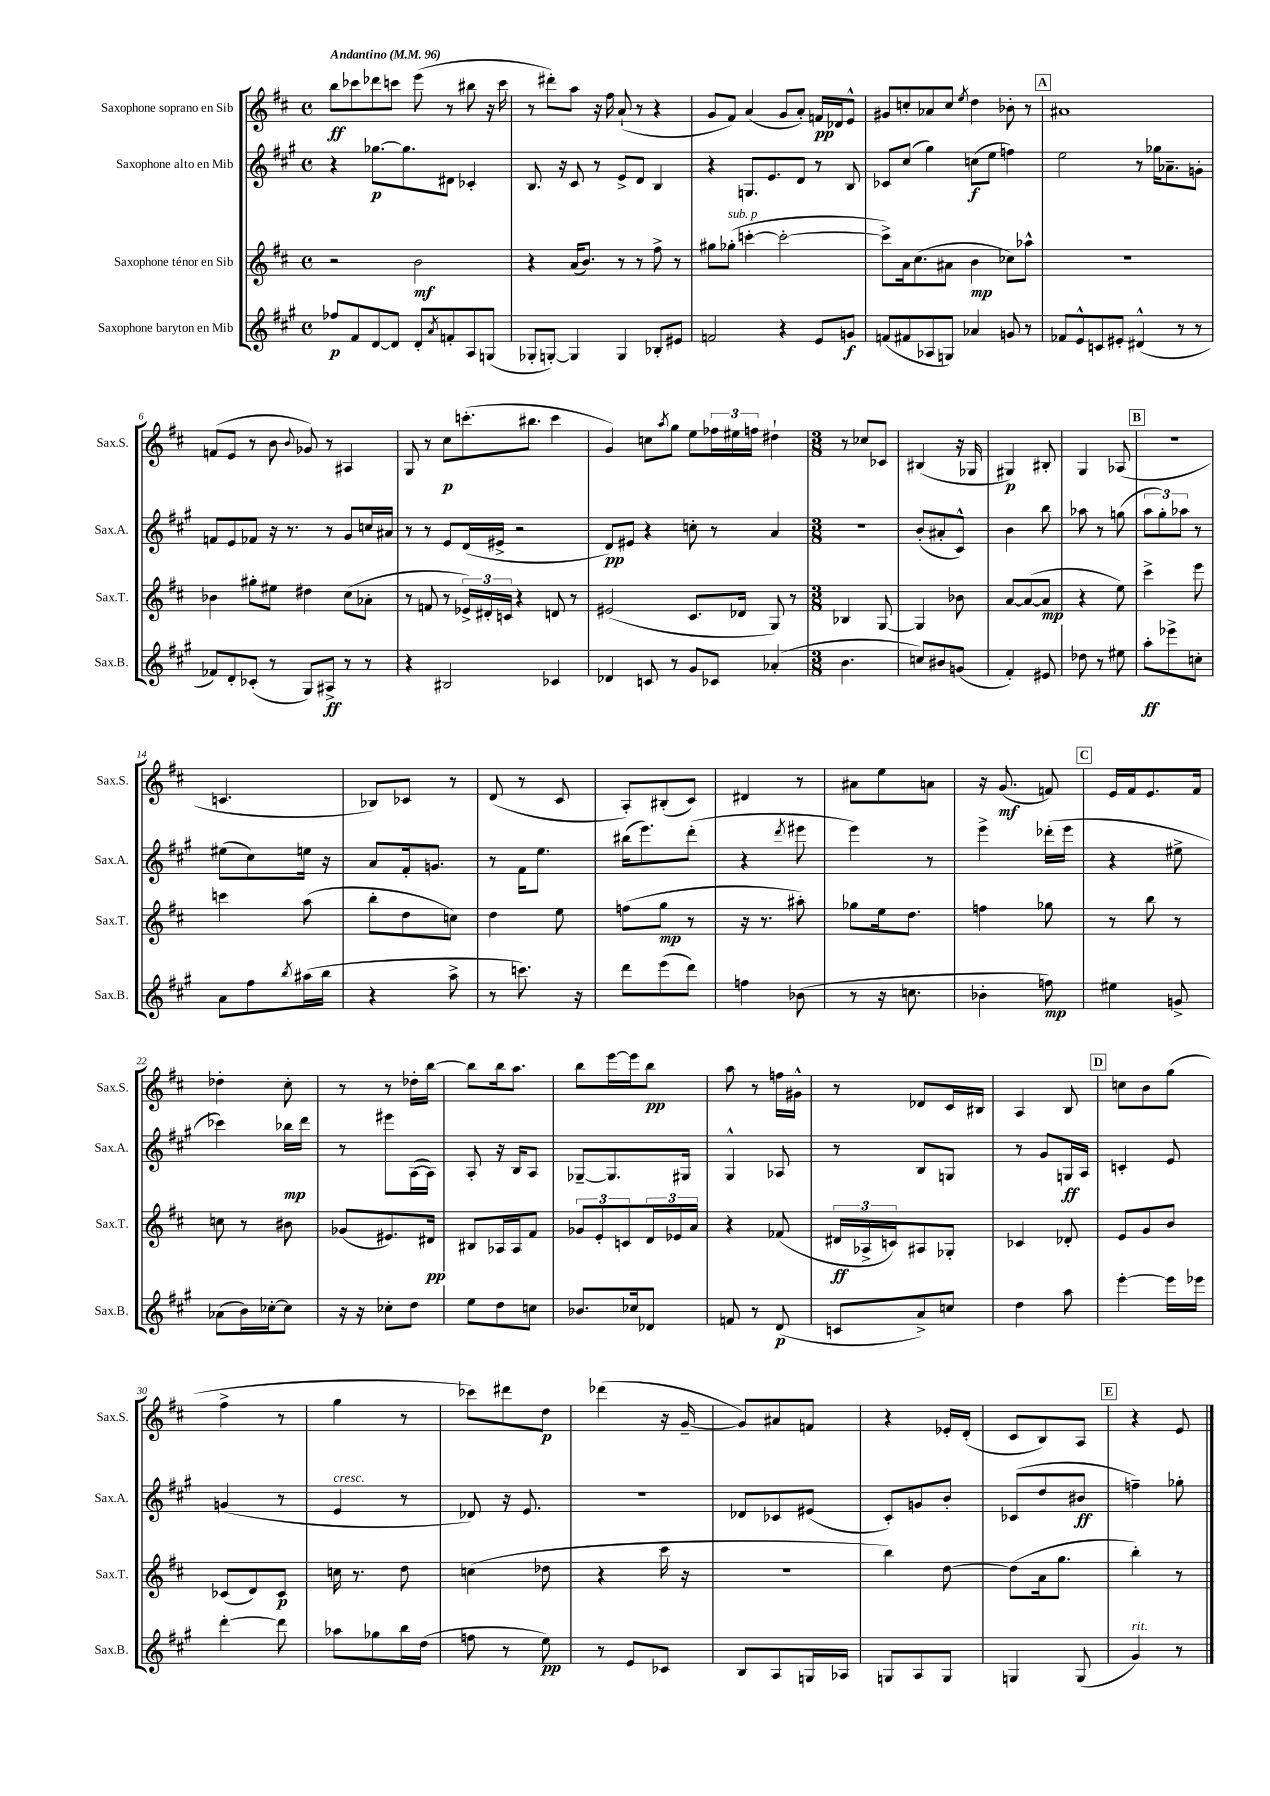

**kern	**dynam	**kern	**dynam	**kern	**dynam	**kern	**dynam
*part4	*part4	*part3	*part3	*part2	*part2	*part1	*part1
*staff4	*staff4	*staff3	*staff3	*staff2	*staff2	*staff1	*staff1
*I"Saxophone baryton en Mib	*	*I"Saxophone ténor en Sib	*	*I"Saxophone alto en Mib	*	*I"Saxophone soprano en Sib	*
*I'Sax.B.	*	*I'Sax.T.	*	*I'Sax.A.	*	*I'Sax.S.	*
*clefG2	*	*clefG2	*	*clefG2	*	*clefG2	*
*k[f#c#g#]	*	*k[f#c#]	*	*k[f#c#g#]	*	*k[f#c#]	*
*M4/4	*	*M4/4	*	*M4/4	*	*M4/4	*
*met(c)	*	*met(c)	*	*met(c)	*	*met(c)	*
*MM96	*	*MM96	*	*MM96	*	*MM96	*
=1	=1	=1	=1	=1	=1	=1	=1
!	!	!	!	!	!	!LO:TX:a:B:t=Andantino	!
8ff-X/L	p	2r	.	4r	.	8bb\L	ff
8f#/	.	.	.	.	.	8ccc-X\	.
[8d/	.	.	.	[8.gg-X\L	p	8ddd-X\	.
8d/J]	.	.	.	.	.	8cccn\J	.
.	.	.	.	8.gg-\]	.	.	.
8d'/L	.	2b\	mf	.	.	(8eee\	.
8qa/	.	.	.	.	.	.	.
8fn'/	.	.	.	8d#X\J	.	8r	.
8A/	.	.	.	4c-X'/	.	8bb#X\	.
(8Gn/J	.	.	.	.	.	16r	.
.	.	.	.	.	.	16ccc\	.
=2	=2	=2	=2	=2	=2	=2	=2
8G-X'/L	.	4r	.	8.B/	.	8r	.
[8Gn'/J)	.	.	.	.	.	8ddd#X'\L)	.
.	.	.	.	16r	.	.	.
4G/]	.	(16a/KL	.	8c#/	.	8aa\J	.
.	.	8.b/J)	.	.	.	.	.
.	.	.	.	8r	.	16r	.
.	.	.	.	.	.	16ff#\	.
4G/	.	8r	.	8e^/L	.	(8a`/	.
.	.	8r	.	8d/J	.	8r	.
8B-X'/L	.	8ff#^\	.	4B/	.	4r	.
8e#X/J	.	8r	.	.	.	.	.
=3	=3	=3	=3	=3	=3	=3	=3
2fn/	.	8gg#X\L	.	4r	.	8g/L	.
!	!	!LO:TX:a:i:t=sub. p	!	!	!	!	!
.	.	(8gg-X'\J	.	.	.	8f#/J)	.
.	.	[4cccn'\	.	8.Gn/L	.	(4a/	.
.	.	.	.	8.e/	.	.	.
4r	.	2ccc'\_	.	.	.	8g/L	.
.	.	.	.	8d/J	.	8a'/J)	.
8e/L	.	.	.	8r	.	16fn/LL	pp
.	.	.	.	.	.	16d-X/J	.
8gn/J	f	.	.	8B/	.	8e^^/J	.
=4	=4	=4	=4	=4	=4	=4	=4
(8fn/L	.	8ccc^\L])	.	8c-X/L	.	8g#X/L	.
8f#X/	.	16a\k	.	(8cc#/J	.	8ccn'/	.
.	.	(8.cc#\	.	.	.	.	.
8A-X/	.	.	.	4gg#\)	.	8a-X/	.
8Gn/J)	.	8a#X\J	.	.	.	8cc/J	.
.	.	.	.	.	.	8qee/	.
4a-X/	.	4b\	mp	(8ccn\L	f	4dd\	.
.	.	.	.	8ee\J	.	.	.
8gn/	.	8cc-X\L)	.	4ffn\)	.	8b-X'\	.
8r	.	8aa-X^^\J	.	.	.	8r	.
!!LO:REH:place=s1:t=A
=5	=5	=5	=5	=5	=5	=5	=5
8f-X/L	.	1r	.	2ee\	.	1a#X	.
8e^^/	.	.	.	.	.	.	.
8cn/	.	.	.	.	.	.	.
8e#X'/J	.	.	.	.	.	.	.
(4d#X^^/	.	.	.	8r	.	.	.
.	.	.	.	16gg-X\KL	.	.	.
.	.	.	.	8.a-X~\	.	.	.
8r	.	.	.	.	.	.	.
8r	.	.	.	8gn'\J	.	.	.
!!LO:LB:g=z
=6	=6	=6	=6	=6	=6	=6	=6
8f-X/L)	.	4b-X\	.	8fn/L	.	(8fn/L	.
8d'/	.	.	.	8e/	.	8e/J	.
(8c-X'/J	.	8gg#X'\L	.	8f-X/J	.	8r	.
8r	.	8ee#X\J	.	16r	.	8b\	.
.	.	.	.	8.r	.	.	.
.	.	.	.	.	.	8qqb/	.
8G#/L)	.	4dd#X\	.	.	.	8g-X/)	.
8A#X^/J	ff	.	.	8r	.	8r	.
8r	.	(8cc#\L	.	8g#/L	.	4A#X/	.
8r	.	8a-X'\J	.	16ccn/L	.	.	.
.	.	.	.	16a#X/JJ	.	.	.
=7	=7	=7	=7	=7	=7	=7	=7
4r	.	8r	.	8r	.	8G/	.
.	.	8fn/	.	8r	.	8r	.
2B#X/	.	8r	.	8e/L	.	8cc#\L	p
.	.	24e-X^/LL)	.	(16d/L	.	(8.cccn'\	.
.	.	24d#X'/	.	.	.	.	.
.	.	.	.	16e#X^/JJ	.	.	.
.	.	24cn/JJ	.	.	.	.	.
.	.	4r	.	2r	.	.	.
.	.	.	.	.	.	8.bb#X\J	.
4c-X/	.	8dn/	.	.	.	4ccc\	.
.	.	8r	.	.	.	.	.
=8	=8	=8	=8	=8	=8	=8	=8
4d-X/	.	(2e#X/	.	8d/L)	pp	4g/)	.
.	.	.	.	8e#X/J	.	.	.
8cn/	.	.	.	4r	.	8ccn\L	.
.	.	.	.	.	.	8qaa/	.
8r	.	.	.	.	.	8gg\J	.
8g#/L	.	8.c#/L	.	8ccn'\	.	8ee\L	.
8c-X/J	.	.	.	8r	.	24ff-X\L	.
.	.	.	.	.	.	24ee#X\	.
.	.	16d-X/Jk	.	.	.	.	.
.	.	.	.	.	.	24ffn\JJ	.
(4a-X'/	.	8G/)	.	4a/	.	4dd#X`\	.
.	.	8r	.	.	.	.	.
=9	=9	=9	=9	=9	=9	=9	=9
*M3/8	*	*M3/8	*	*M3/8	*	*M3/8	*
4.b\	.	4B-X/	.	4.r	.	8r	.
.	.	.	.	.	.	8cc-X/L	.
.	.	[8G/	.	.	.	8c-X/J	.
=10	=10	=10	=10	=10	=10	=10	=10
8ccn/L)	.	4G/]	.	(8b'/L	.	(4B#X/	.
8b#X/	.	.	.	8a#X'/	.	.	.
(8gn/J	.	8b-X\	.	8c#^^/J)	.	16r	.
.	.	.	.	.	.	16G-X/	.
=11	=11	=11	=11	=11	=11	=11	=11
4f#'/)	.	[8a/L	.	4b\	.	4G#X/)	p
.	.	(8a/_	.	.	.	.	.
8e#X/	.	8a/J]	mp	8bb\	.	8B#X'/	.
=12	=12	=12	=12	=12	=12	=12	=12
8dd-X\	.	4r	.	8aa-X\	.	4G/	.
8r	.	.	.	8r	.	.	.
8ee#X\	.	8ee\)	.	(8ggn\	.	(8A-X/	.
!!LO:REH:place=s1:t=B
=13	=13	=13	=13	=13	=13	=13	=13
8aa'\L	ff	4ccc#^\	.	12aa\L	.	4.r	.
.	.	.	.	12gg#'\)	.	.	.
8eee-X^\	.	.	.	.	.	.	.
.	.	.	.	12aa-X\J	.	.	.
8ccn'\J	.	8eee\	.	8r	.	.	.
!!LO:LB:g=z
=14	=14	=14	=14	=14	=14	=14	=14
8a\L	.	4cccn\	.	(8ee#X\L	.	4.cn/	.
8ff#\	.	.	.	8cc#\)	.	.	.
8qbb/	.	.	.	.	.	.	.
(16aa#X\L	.	(8aa\	.	16een\Jk	.	.	.
16bb\JJ	.	.	.	16r	.	.	.
=15	=15	=15	=15	=15	=15	=15	=15
4r	.	8bb'\L	.	8a/L	.	8B-X/L)	.
.	.	8dd\	.	16f#'/k	.	8c-X/J	.
.	.	.	.	8.gn/J	.	.	.
8aa^\	.	8ccn\J)	.	.	.	8r	.
=16	=16	=16	=16	=16	=16	=16	=16
8r	.	4dd\	.	8r	.	(8d/	.
8.cccn\)	.	.	.	16f#\KL	.	8r	.
.	.	.	.	8.ee\J	.	.	.
.	.	8ee\	.	.	.	8c#/	.
16r	.	.	.	.	.	.	.
=17	=17	=17	=17	=17	=17	=17	=17
8ddd\L	.	(8ffn\L	.	(16bb#X\KL	.	8A'/L)	.
.	.	.	.	8.eee\)	.	.	.
(8eee\	.	8gg\J	mp	.	.	(8B#X'/	.
8ddd\J)	.	8r	.	(8ddd'\J	.	8c#/J)	.
=18	=18	=18	=18	=18	=18	=18	=18
4ffn\	.	16r	.	4r	.	4d#X/	.
.	.	8.r	.	.	.	.	.
.	.	.	.	8qddd/	.	.	.
(8b-X\	.	8aa#X'\)	.	8eee#X\	.	8r	.
=19	=19	=19	=19	=19	=19	=19	=19
8r	.	8gg-X\L	.	4eee\)	.	8a#X\L	.
16r	.	16ee\k	.	.	.	8ee\	.
8.ccn\	.	8.dd\J	.	.	.	.	.
.	.	.	.	8r	.	8an\J	.
=20	=20	=20	=20	=20	=20	=20	=20
4b-X'\	.	4ffn\	.	4eee^\	.	16r	.
.	.	.	.	.	.	(8.g/	mf
8ffn\)	mp	8gg-X\	.	(16ddd-X'\LL	.	8fn/)	.
.	.	.	.	16eee\JJ	.	.	.
!!LO:REH:place=s1:t=C
=21	=21	=21	=21	=21	=21	=21	=21
4ee#X\	.	8r	.	4r	.	16e/LL	.
.	.	.	.	.	.	16f#/J	.
.	.	8bb\	.	.	.	8.e/	.
8gn^/	.	8r	.	8ee#X^\	.	.	.
.	.	.	.	.	.	16f#/Jk	.
!!LO:LB:g=z
=22	=22	=22	=22	=22	=22	=22	=22
(8a-X\L	.	8ccn\	.	4ccc-X\)	.	4dd-X'\	.
16b\L)	.	8r	.	.	.	.	.
[16cc-X'\J	.	.	.	.	.	.	.
8cc-\J]	.	8b#X\	.	16bb-X\LL	mp	8cc#'\	.
.	.	.	.	16ddd\JJ	.	.	.
=23	=23	=23	=23	=23	=23	=23	=23
16r	.	(8g-X/L	.	8r	.	8r	.
16r	.	.	.	.	.	.	.
8cc-X'\L	.	8.e#X/)	.	8eee#X\L	.	8r	.
8dd\J	.	.	.	([16A\L	.	16dd-X'\LL	.
.	.	16d#X/Jk	pp	16A\JJ])	.	[16bb\JJ	.
=24	=24	=24	=24	=24	=24	=24	=24
8ee\L	.	8B#X/L	.	8A'/	.	8bb\L]	.
8dd\	.	16A-X/L	.	16r	.	16bb\k	.
.	.	16A-/J	.	16B/KL	.	8.aa\J	.
8ccn\J	.	8f#/J	.	8A/J	.	.	.
=25	=25	=25	=25	=25	=25	=25	=25
8.b-X/L	.	12g-X/L	.	[8G-X~/L	.	8bb\L	.
.	.	12e'/	.	.	.	.	.
.	.	.	.	8.G-/]	.	[16eee\L	.
.	.	12cn/	.	.	.	.	.
16cc-X/k	.	.	.	.	.	16eee\J]	.
8d-X/J	.	24d/L	.	.	.	8bb\J	pp
.	.	24e-X/	.	.	.	.	.
.	.	.	.	16G#X/Jk	.	.	.
.	.	24a/JJ	.	.	.	.	.
=26	=26	=26	=26	=26	=26	=26	=26
8fn/	.	4r	.	4G#^^/	.	8aa\	.
8r	.	.	.	.	.	8r	.
(8d/	p	(8f-X/	.	8A-X/	.	16ffn\LL	.
.	.	.	.	.	.	16g#X^^\JJ	.
=27	=27	=27	=27	=27	=27	=27	=27
8cn/L	.	24d#X/LL	ff	8r	.	8r	.
.	.	24A-X^/	.	.	.	.	.
.	.	24cn/J)	.	.	.	.	.
8a^/)	.	8A#X/	.	8B/L	.	8d-X/L	.
8ccn/J	.	8G-X'/J	.	8Gn/J	.	16c#/L	.
.	.	.	.	.	.	16B#X/JJ	.
=28	=28	=28	=28	=28	=28	=28	=28
4dd\	.	4c-X/	.	8r	.	4A/	.
.	.	.	.	8g#/L	.	.	.
8aa\	.	8d-X'/	.	16Gn/L	ff	8B/	.
.	.	.	.	16A/JJ	.	.	.
!!LO:REH:place=s1:t=D
=29	=29	=29	=29	=29	=29	=29	=29
[4eee'\	.	8e/L	.	4cn'/	.	8ccn\L	.
.	.	8g/	.	.	.	8b\	.
16eee\LL]	.	8b/J	.	8e/	.	(8gg\J	.
16eee-X\JJ	.	.	.	.	.	.	.
!!LO:LB:g=z
=30	=30	=30	=30	=30	=30	=30	=30
[4ddd'\	.	(8c-X/L	.	(4gn/	.	4ff#^\	.
.	.	8d/)	.	.	.	.	.
8ddd\]	.	8c-/J	p	8r	.	8r	.
=31	=31	=31	=31	=31	=31	=31	=31
!	!	!	!	!LO:TX:a:i:t=cresc.	!	!	!
8aa-X\L	.	16ccn\	.	4e/	.	4gg\	.
.	.	8.r	.	.	.	.	.
8gg-X\	.	.	.	.	.	.	.
16bb\L	.	8dd\	.	8r	.	8r	.
(16dd\JJ	.	.	.	.	.	.	.
=32	=32	=32	=32	=32	=32	=32	=32
8ffn\	.	(4ccn\	.	8d-X/)	.	8ccc-X\L)	.
8r	.	.	.	16r	.	8ddd#X\	.
.	.	.	.	8.e/	.	.	.
8ee\)	pp	8dd-X\	.	.	.	8dd\J	p
=33	=33	=33	=33	=33	=33	=33	=33
8r	.	4r	.	4.r	.	(4ddd-X\	.
8e/L	.	.	.	.	.	.	.
8c-X/J	.	16ccc#\	.	.	.	16r	.
.	.	16r	.	.	.	[16g~/	.
=34	=34	=34	=34	=34	=34	=34	=34
8B/L	.	4.r	.	8d-X/L	.	8g/L])	.
8A/	.	.	.	8c-X/	.	8a#X/	.
16Gn/L	.	.	.	(8e#X/J	.	8fn/J	.
16A-X/JJ	.	.	.	.	.	.	.
=35	=35	=35	=35	=35	=35	=35	=35
8Gn/L	.	4bb\)	.	8c#'/L)	.	4r	.
8A/	.	.	.	8gn/	.	.	.
8G/J	.	[8dd\	.	8b'/J	.	16e-X'/LL	.
.	.	.	.	.	.	(16d'/JJ	.
=36	=36	=36	=36	=36	=36	=36	=36
4Gn/	.	(8dd\L]	.	(8c-X/L	.	8c#/L	.
.	.	16a\k	.	8dd/	.	8B/)	.
.	.	8.gg\J	.	.	.	.	.
(8G/	.	.	.	8b#X/J	ff	8A/J	.
!!LO:REH:place=s1:t=E
=37	=37	=37	=37	=37	=37	=37	=37
!LO:TX:a:i:t=rit.	!	!	!	!	!	!	!
4g#/)	.	4bb'\)	.	4ffn~\)	.	4r	.
8r	.	8r	.	8gg-X'\	.	8e/	.
==	==	==	==	==	==	==	==
*-	*-	*-	*-	*-	*-	*-	*-
